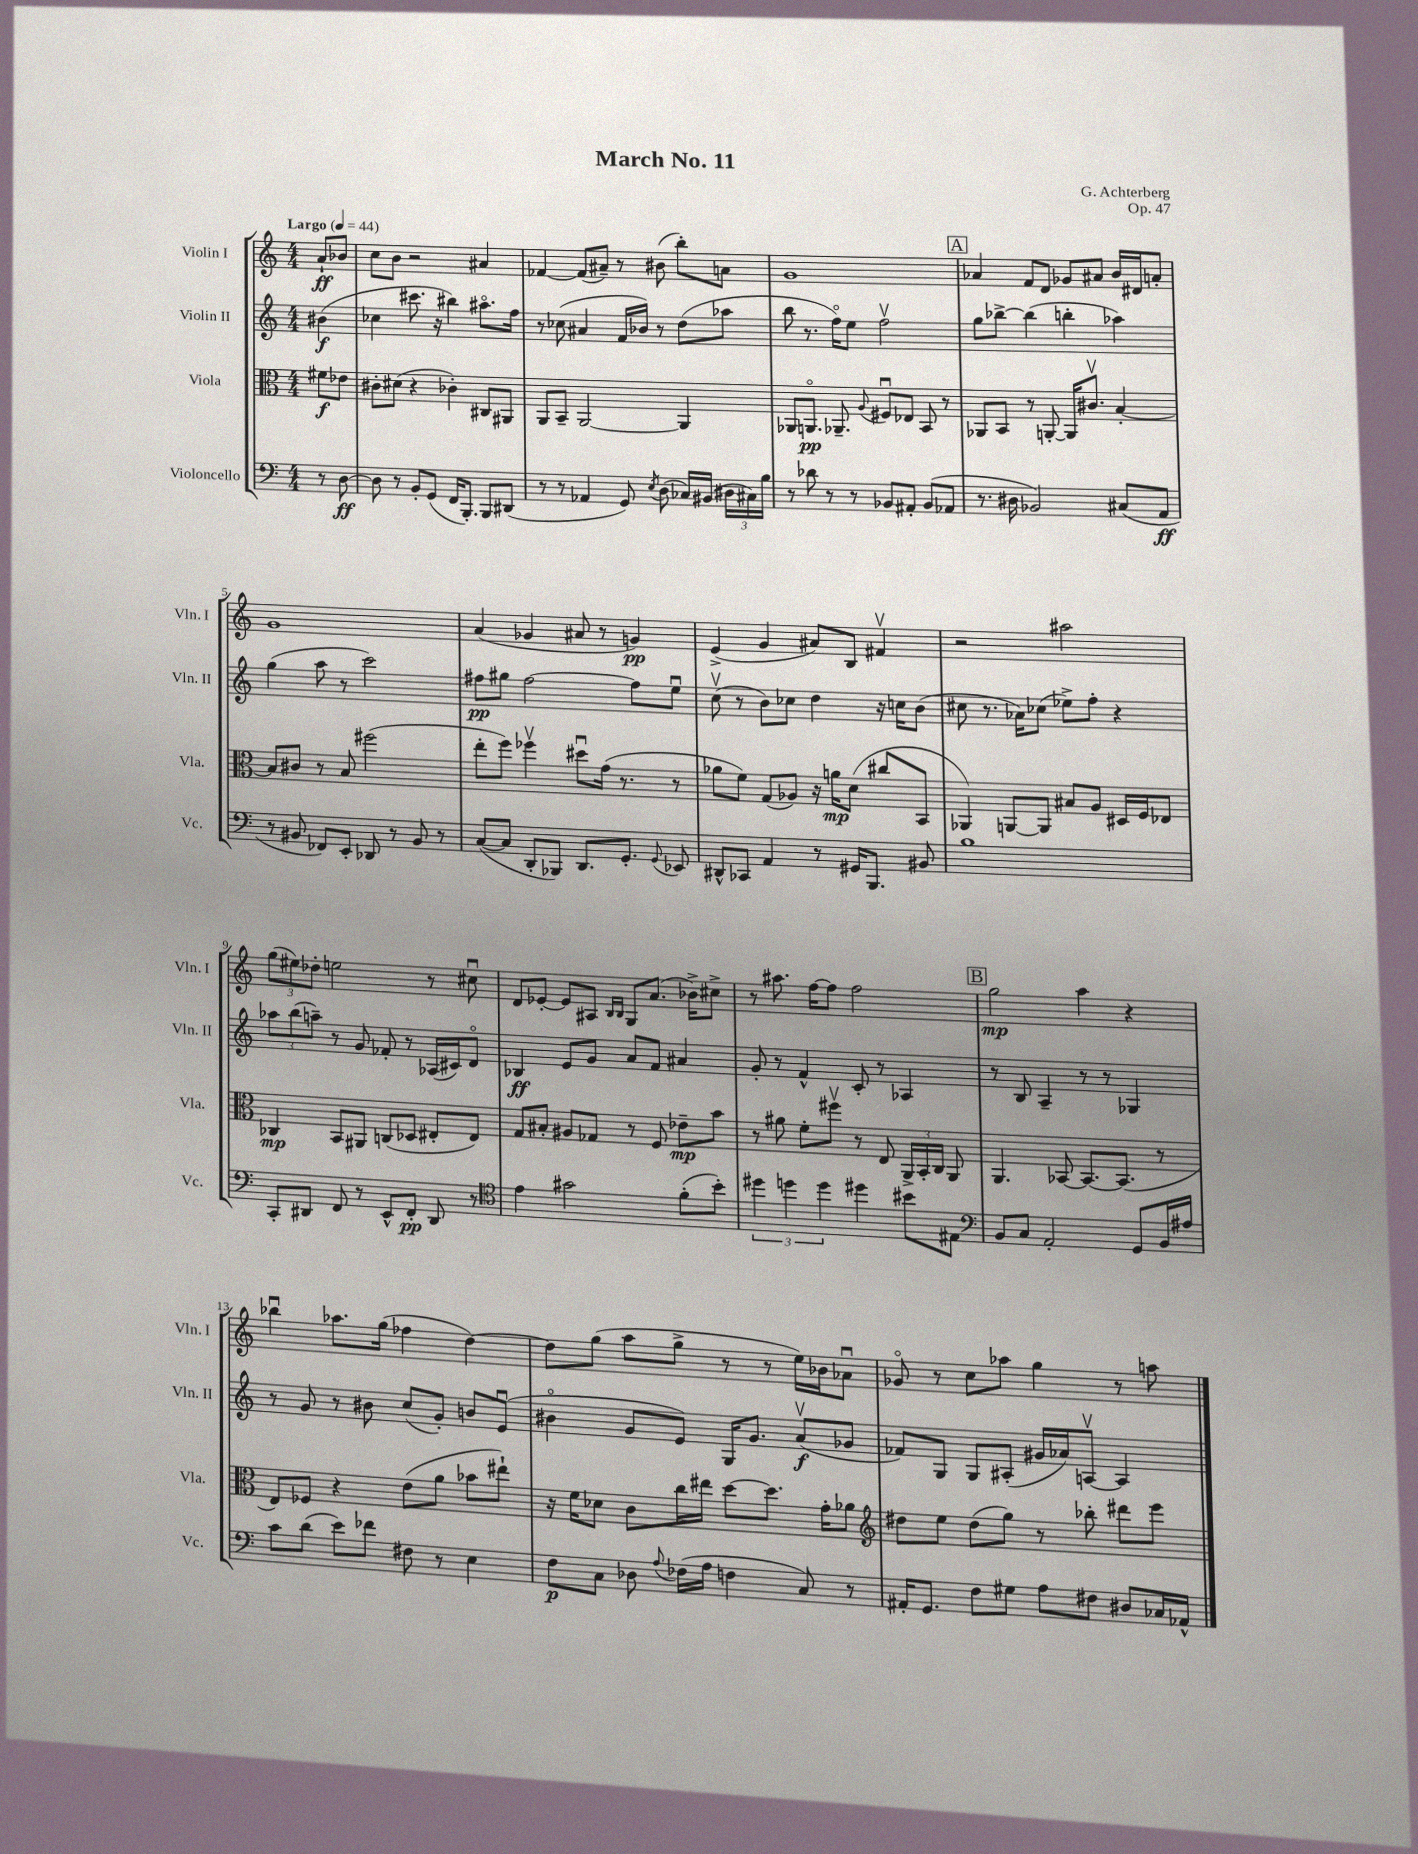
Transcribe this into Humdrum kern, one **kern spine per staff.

**kern	**kern	**kern	**kern
*staff4	*staff3	*staff2	*staff1
*clefF4	*clefC3	*clefG2	*clefG2
*k[]	*k[]	*k[]	*k[]
*M4/4	*M4/4	*M4/4	*M4/4
*MM44	*MM44	*MM44	*MM44
8r	8f#	(4b#	8a`
[8D	8e-	.	8b-
=	=	=	=
8D]	8c#'	4cc-	8cc
8r	(8d#	.	8b
8BB'	4r	8.ccc#	2r
(8GG	.	.	.
.	.	16r	.
16FF	4c-')	4bb#)	.
8.BBB')	.	.	.
8BBB	8C#	8.aa#o	4a#
(8DD#	8AA#	.	.
.	.	16ff	.
=	=	=	=
8r	8AA	8r	[4f-
8r	8BB~	(8cc-	.
4AA-	[2AA	4a#	(8f-]
.	.	.	8a#~)
8GG)	.	16f	8r
.	.	16b-)	.
8qE	.	.	.
(8D	.	8r	(8b#
16C-)	4AA]	(8dd	8bb')
(16BB#	.	.	.
24D#	.	8aa-	8a
24C#)	.	.	.
24B	.	.	.
=	=	=	=
8r	8AA-	8bb	1g
8d-	8.AAo	8.r	.
8r	.	.	.
.	8.AA-~	16ffo)	.
8r	.	8ee	.
.	8qqA	.	.
8BB-	8F#u	2ffv	.
8AA#'	8E-	.	.
(8BB-	8BB	.	.
8AA-	8r	.	.
=	=	=	=
8.r	8AA-	8gg	4a-
.	8BB	[8bb-^	.
16D#	.	.	.
2BB-)	8r	(4bb-]	8f
.	[8AA'	.	8d
.	16AA]	4bb'	8g-
.	8.c#v	.	.
.	.	.	8a#
(8C#	[4B'	4aa-)	16b
.	.	.	16d#
8AA	.	.	8a'
=	=	=	=
8r	8B]	(4gg	1g
8BB#	8c#	.	.
8FF-)	8r	8aa	.
8EE'	8B	8r	.
8DD-	(2ff#	2ccc)	.
8r	.	.	.
8BB#	.	.	.
8r	.	.	.
=	=	=	=
([8C	8ee'	8ff#	(4a
8C]	8ff)	8gg#	.
8DD'	4ff-v	[2ff#	4g-
8BBB-)	.	.	.
8.DD	8dd#u	.	8a#
.	(16g	.	8r
8.GG'	8.r	.	.
.	.	8ff#]	4g)
8qqGG	.	.	.
8EE-	8r	8eeu	.
=	=	=	=
8DD#^^	8a-	(8ccv	(4e^
8CC-	8f)	8r	.
4AA	(8G	8b)	4g
.	8A-)	8cc-	.
8r	16r	4dd	8a#)
.	16a	.	.
16GG#	(8d	.	8B
8.BBB	.	.	.
.	8cc#	16r	4f#v
.	.	16cc	.
8BB#	8BB	(8b	.
=	=	=	=
1B	4AA-)	8cc#	2r
.	.	8.r	.
.	[8AA	.	.
.	.	16a-)	.
.	8AA]	(8cc-	.
.	8B#	8ee-^)	2aa#
.	8A	8ff'	.
.	16D#	4r	.
.	16F	.	.
.	8E-	.	.
=	=	=	=
8CC'	4C-	12aa-	(12gg
.	.	(12bb	12ee#)
8DD#	.	.	.
.	.	12aa~)	12dd-'
8FF	8BB	8r	2ee
8r	8AA#	8g	.
8EE^^	(8C	8f-'	.
8FF'	8D-	8r	.
8DD#	8E#'	(16A-	8r
.	.	16c#)	.
8r	8E#)	8do	8cc#u
=	=	=	=
*clefC4	*	*	*
4e	8G	4B-	8d
.	8B#'	.	[8e-'
2g#	8A#	8e	8e-]
.	8G-	8g	8A#
.	.	.	16qqB
.	.	.	16qqB
.	8r	8a	8G
.	8F	8f	(8.a
(8f'	8e-~	4a#	.
.	.	.	16b-^)
8b')	8b	.	8cc#^
=	=	=	=
6dd#	8r	8g'	8r
.	8a#	8r	8.aa#
6dd	.	.	.
.	8f'	4f^^	.
.	.	.	[16ff
6dd	.	.	.
.	8ff#v	.	8ff]
4dd#	8r	8c'	2ff
.	8E	8r	.
8b#	24AA^	4A-	.
.	24BB'	.	.
.	24C	.	.
8E#	8AA	.	.
=	=	=	=
*clefF4	*	*	*
8BB	4.AA	8r	2gg
8C	.	8B	.
2AA'	.	4A~	.
.	[8BB-	.	.
.	8.BB-_	8r	4aa
.	.	8r	.
.	(8.BB-]	.	.
8GG	.	4G-	4r
16BB	8r	.	.
16A#	.	.	.
=	=	=	=
8c	8E)	8r	4bb-u
(8d	8F-	8g	.
8e)	4r	8r	8.aa-
8f-	.	8b#	.
.	.	.	(16gg
8F#	(8e	(8cc	4ff-
8r	8a	8g')	.
4E	8b-	8b	[4dd)
.	8ee#`)	(8eu	.
=	=	=	=
8F	16r	4b#o	8dd]
.	16f	.	.
8C	8d-	.	(8gg
8D-	8c	8g	8aa
8qqA	.	.	.
(16F-	16cc	8e)	8gg^
16A	16ee#	.	.
4F	[8dd	16G	8r
.	.	8.g	.
.	8.dd]	.	8r
8C)	.	(8av	16ee)
.	16g'	.	16b-
8r	8a-	8g-	8a-u
=	=	=	=
*	*clefG2	*	*
16AA#'	8dd#	8f-)	8g-o
8.GG	.	.	.
.	8ee	8G	8r
8F	(8dd#	8G	8cc
8G#	8gg)	(8A#'	8aa-
8A	8r	16g#	4gg
.	.	16a-)	.
8F#	8bb-'	[8Av	.
8D#	8ddd#	4A]	8r
16C-	8eee	.	8aa
16AA-^^	.	.	.
==	==	==	==
*-	*-	*-	*-
